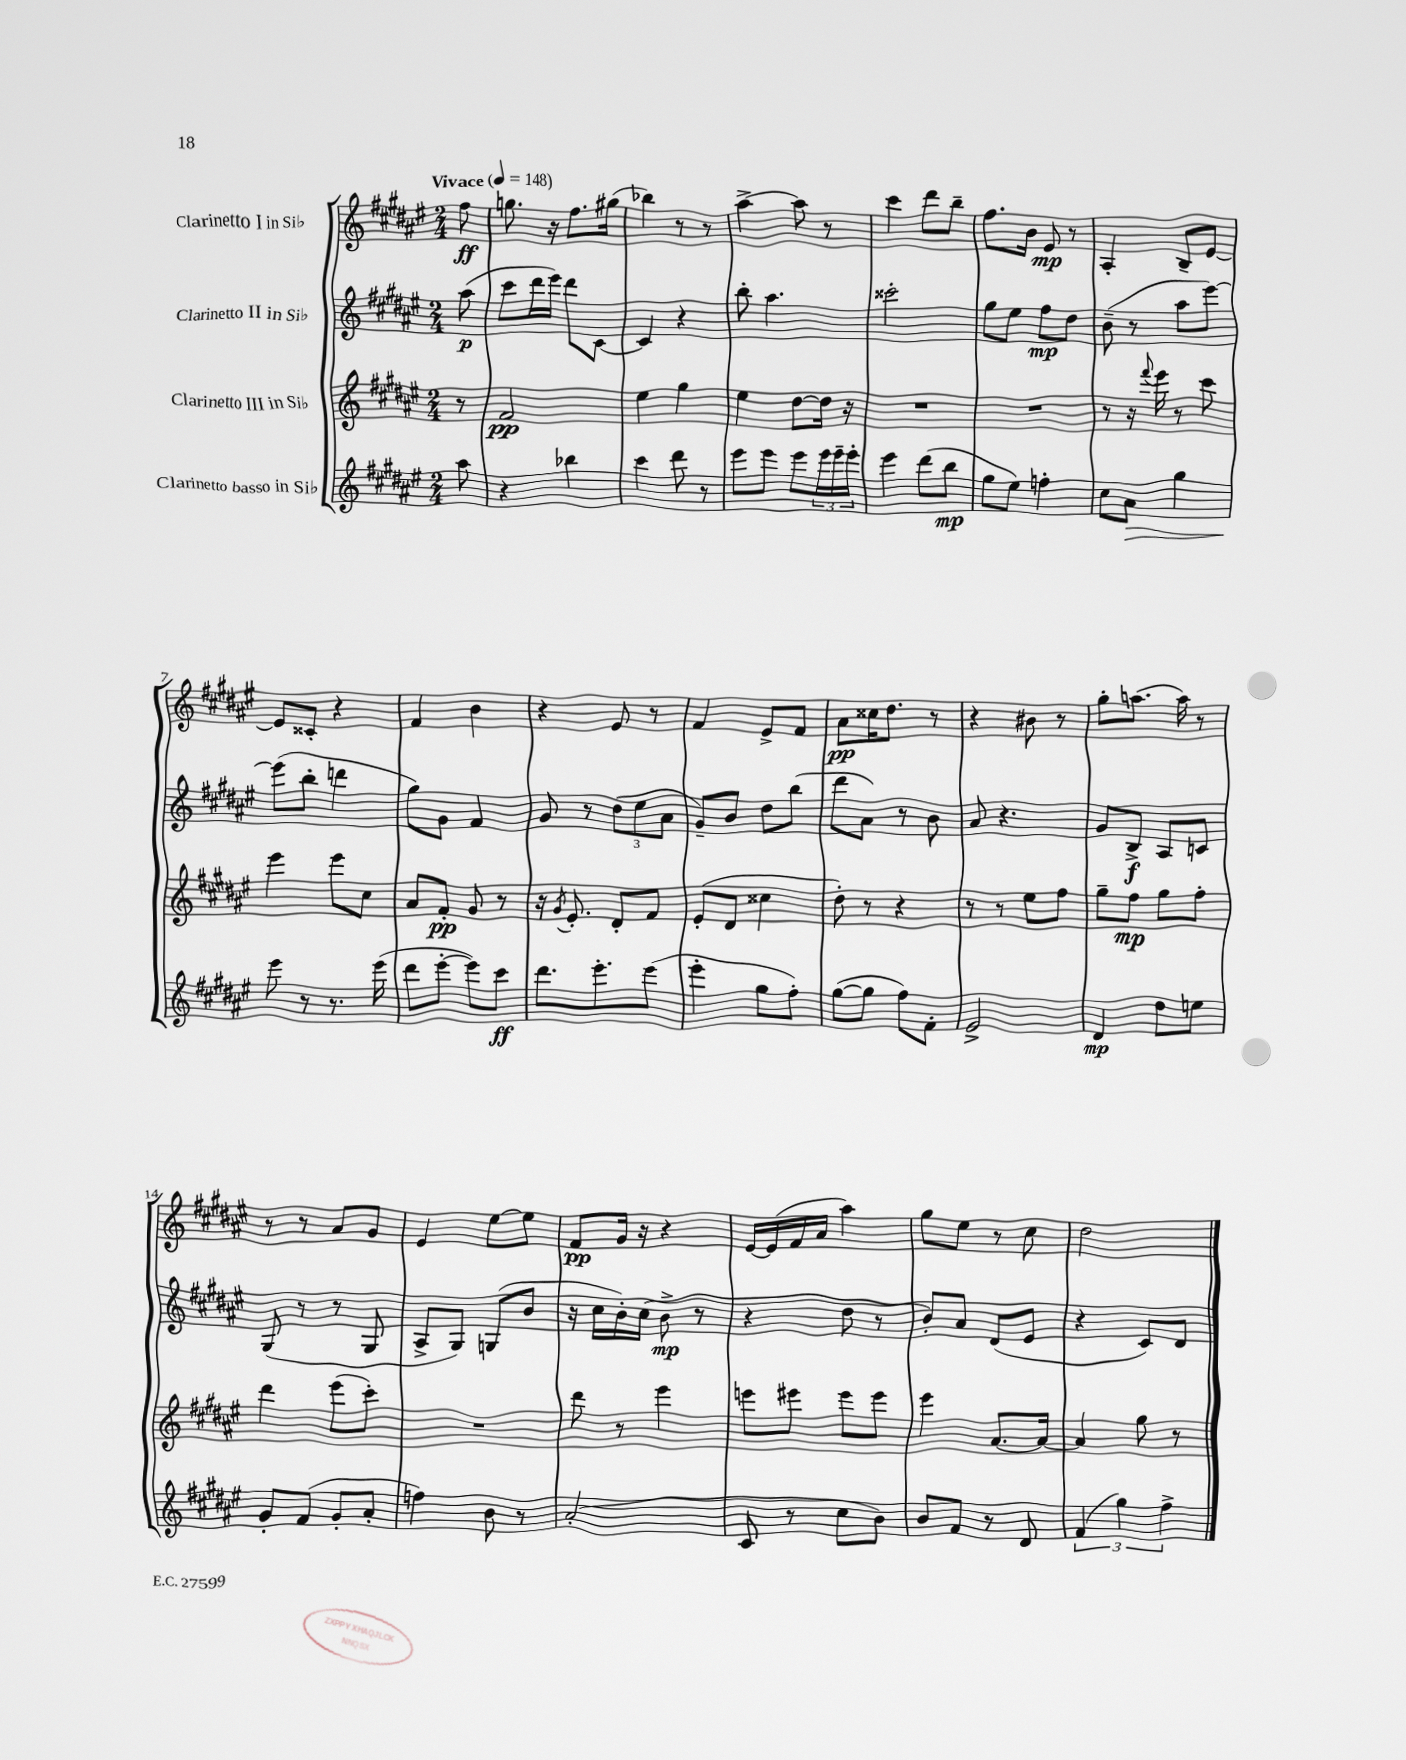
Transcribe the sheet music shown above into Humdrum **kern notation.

**kern	**kern	**kern	**kern
*staff4	*staff3	*staff2	*staff1
*clefG2	*clefG2	*clefG2	*clefG2
*k[f#c#g#d#a#e#]	*k[f#c#g#d#a#e#]	*k[f#c#g#d#a#e#]	*k[f#c#g#d#a#e#]
*M2/4	*M2/4	*M2/4	*M2/4
*MM148	*MM148	*MM148	*MM148
8aa#	8r	(8aa#	8ff#
=	=	=	=
4r	2f#	8ccc#	8.gg
.	.	16ddd#	.
.	.	16eee#)	16r
4bb-	.	8ddd#	8.ff#
.	.	[8c#	.
.	.	.	(16gg#
=	=	=	=
4ccc#	4ee#	4c#]	4bb-)
8ddd#	4gg#	4r	8r
8r	.	.	8r
=	=	=	=
8eee#	4ee#	8bb'	[4aa#^
8eee#	.	4.aa#	.
8eee#	[8dd#	.	8aa#]
24eee#	16dd#]	.	8r
24eee#~	.	.	.
.	16r	.	.
24eee#'	.	.	.
=	=	=	=
4eee#	2r	2ccc##'	4ccc#
(8ddd#	.	.	8ddd#
8bb	.	.	8bb~
=	=	=	=
8gg#	2r	8gg#	8.ff#
8ee#)	.	8ee#	.
.	.	.	16b
4ff'	.	8ff#	8e#
.	.	8dd#	8r
=	=	=	=
8cc#	8r	(8b~	4A#'
8a#	16r	8r	.
.	8qqfff#	.	.
.	16eee#	.	.
4gg#	8r	8aa#	8B~
.	8ccc#	[8eee#)	[8e#
=	=	=	=
8eee#	4eee#	(8eee#]	8e#]
8r	.	8bb'	8c##'
8.r	8eee#	4ddd	4r
.	8cc#	.	.
(16eee#	.	.	.
=	=	=	=
8ddd#	8a#	8gg#)	4f#
[8eee#'	8f#'	8g#	.
8eee#])	8g#	4f#	4b
8ccc#	8r	.	.
=	=	=	=
8.ddd#	16r	8g#	4r
.	8qg#	.	.
.	8.e#'	.	.
.	.	8r	.
8.eee#'	.	.	.
.	8d#'	(12dd#	8e#
.	.	12ee#	.
(8eee#	8f#	.	8r
.	.	12a#	.
=	=	=	=
4eee#'	(8e#'	8g#~)	4f#
.	8d#	8b	.
8gg#	4cc##	8dd#	8e#^
8ff#')	.	(8bb	8f#
=	=	=	=
([8gg#	8dd#')	8ddd#	8a#
8gg#]	8r	8a#)	16cc##
.	.	.	8.dd#
8ff#)	4r	8r	.
8f#'	.	8b	8r
=	=	=	=
2e#^	8r	8a#	4r
.	8r	4.r	.
.	8ee#	.	8b#
.	8ff#	.	8r
=	=	=	=
4d#	8gg#~	8g#	8gg#'
.	8ff#	8B^	[8.aa
8dd#	8gg#	8A#	.
.	.	.	16aa]
8ee	8ff#'	8c	8r
=	=	=	=
8g#'	4ddd#	(8G#	8r
(8f#	.	8r	8r
8g#'	(8eee#	8r	8a#
8a#'	8ccc#')	8G#	8g#
=	=	=	=
4ff)	2r	8A#^	4e#
.	.	8G#)	.
8b	.	(8G	[8ee#
8r	.	8b	8ee#]
=	=	=	=
(2a#'	8ddd#	16r	8f#
.	.	16cc#	.
.	8r	16b')	16g#
.	.	(16cc#	16r
.	4eee#	8b^	4r
.	.	8r	.
=	=	=	=
8c#	8eee	4r	[16e#
.	.	.	(16e#]
8r	8eee#	.	16f#
.	.	.	16a#
8cc#	8eee#	8dd#	4aa#)
8b)	8eee#	8r	.
=	=	=	=
8b	4eee#	8b')	8gg#
8f#	.	8a#	8ee#
8r	[8.a#	(8d#	8r
8d#	.	8e#	8cc#
.	16a#_	.	.
=	=	=	=
(6f#	4a#]	4r	2dd#
6gg#)	.	.	.
.	8gg#	8c#)	.
6ff#^	.	.	.
.	8r	8d#	.
==	==	==	==
*-	*-	*-	*-
